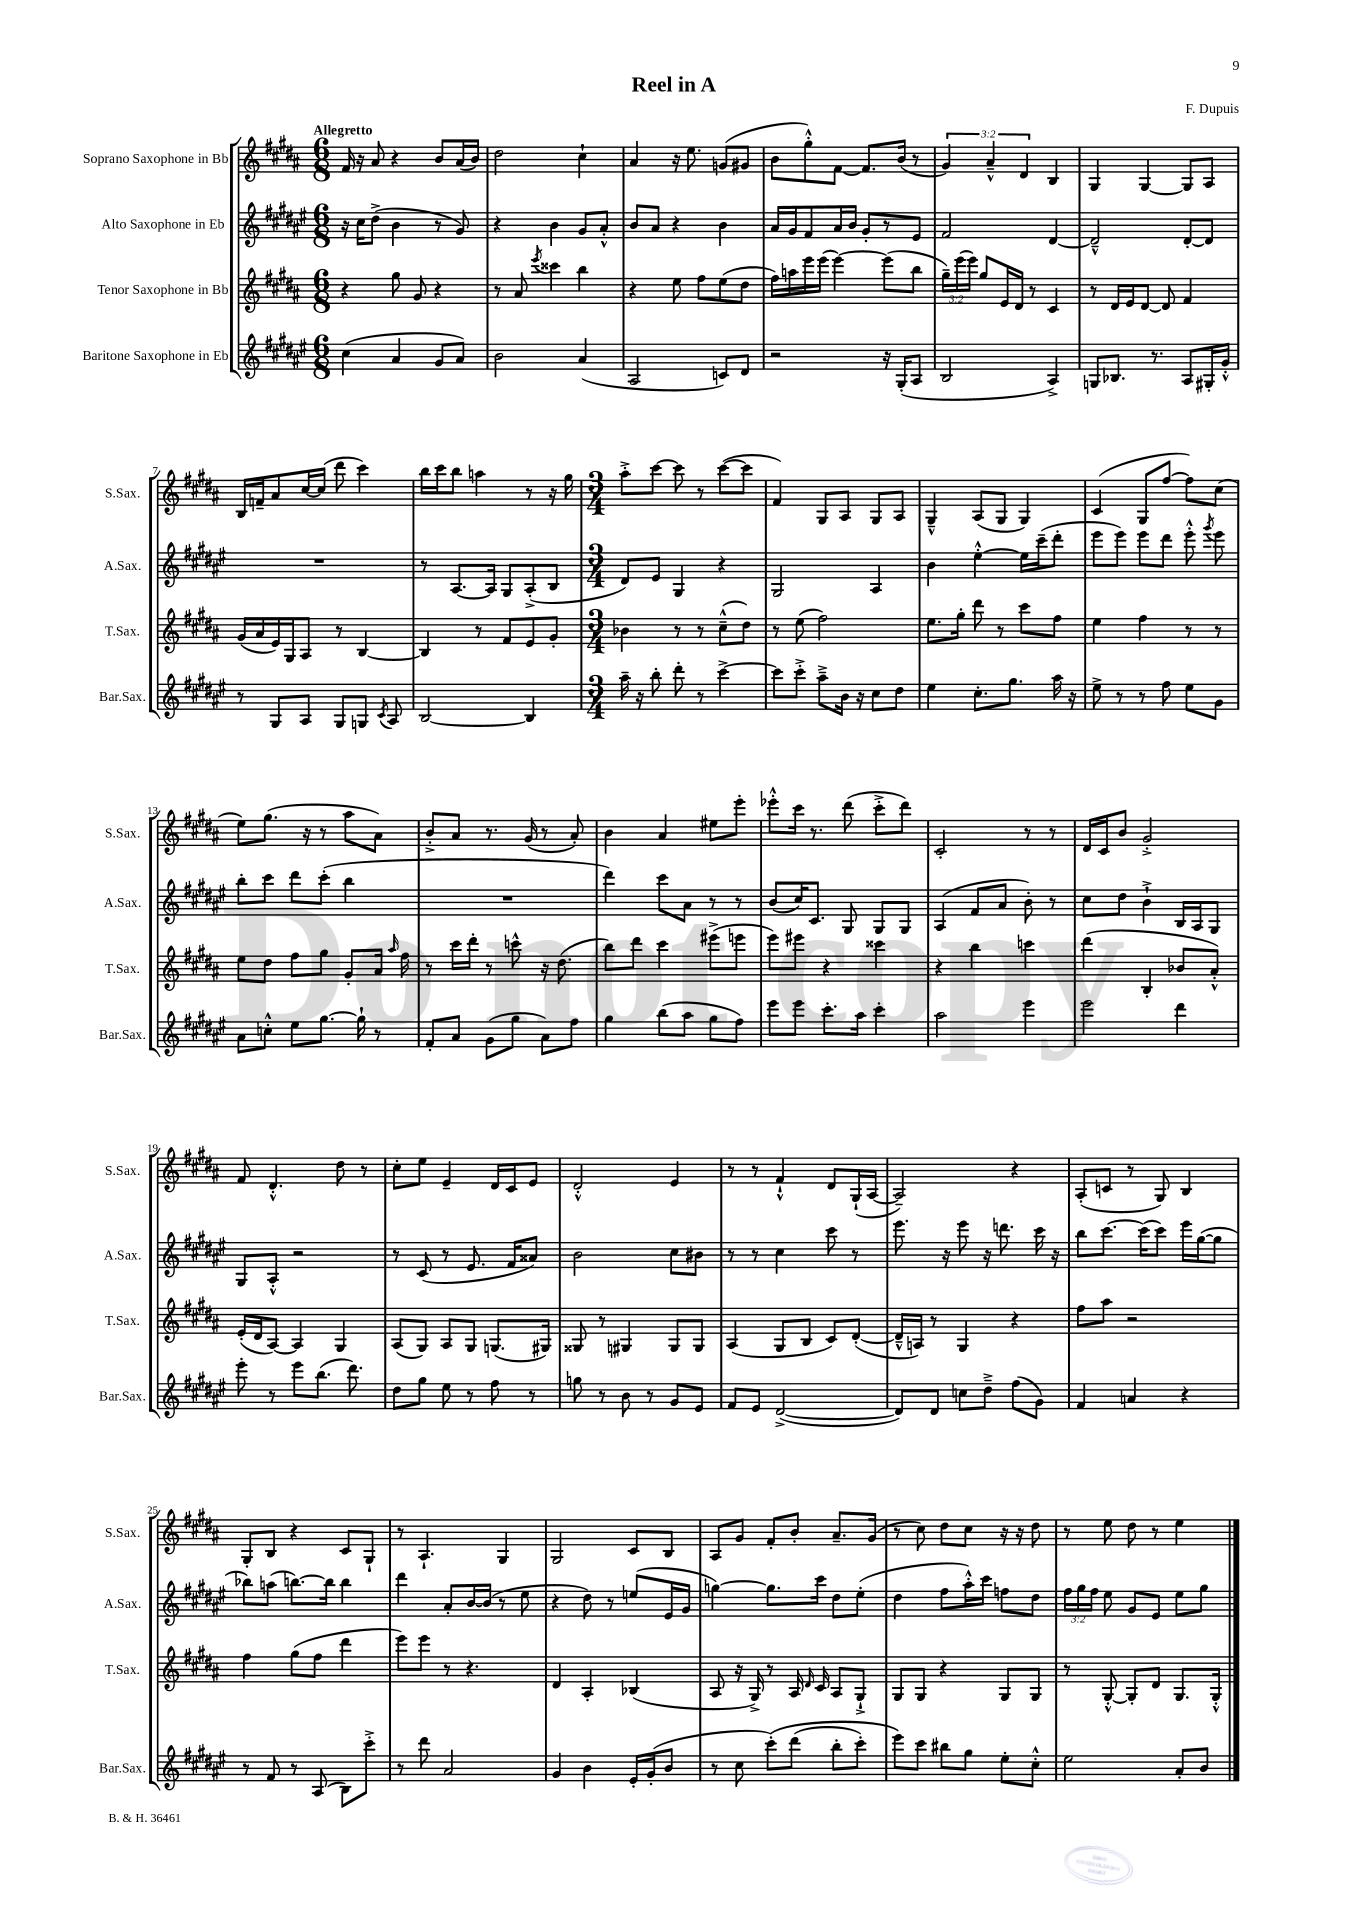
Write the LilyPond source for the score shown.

\header { title = "Reel in A" composer = "F. Dupuis" }
<<
\new StaffGroup <<
\new Staff = "s0" \with { instrumentName = "Soprano Saxophone in Bb" shortInstrumentName = "S.Sax." } {
    \clef treble \key b \major \numericTimeSignature \time 6/8 \override Staff.TupletNumber.text = #tuplet-number::calc-fraction-text \tempo "Allegretto"
    \autoBeamOff fis'16 r16 ais'8 r4 b'8[ ais'16( b'16]) |
    dis''2 cis''4-! |
    ais'4 r16 e''8. g'8[( gis'8] |
    b'8[ gis''8-.-^) fis'8]~ fis'8.[ b'16]( r8 |
    \tuplet 3/2 { gis'4) ais'4---^ dis'4 } b4 |
    gis4 gis4~ gis8[ ais8] |
    b16[ f'16-- ais'8 cis''16~ cis''16]( dis'''8 cis'''4) |
    b''16[ cis'''16 b''8] a''4 r8 r16 gis''16 |
    \numericTimeSignature \time 3/4 ais''8[-.-> cis'''8]~ cis'''8 r8 cis'''8[~( cis'''8] |
    fis'4) gis8[ ais8] gis8[ ais8] |
    gis4---^ ais8[( gis8] gis4) |
    cis'4( gis8[ fis''8]~ fis''8[) cis''8]( |
    e''8[) gis''8.]( r16 r8 ais''8[ ais'8]) |
    b'8[-.-> ais'8] r8. gis'16( r8 ais'8-.) |
    b'4 ais'4 eis''8[ e'''8]-. |
    ees'''8[-.-^ cis'''16] r8. dis'''8( cis'''8[-.-> dis'''8]) |
    cis'2-. r8 r8 |
    dis'16[ cis'16 b'8] gis'2-.-> |
    fis'8 dis'4.-.-^ dis''8 r8 |
    cis''8[-. e''8] e'4-- dis'16[ cis'16 e'8] |
    dis'2-.-^ e'4 |
    r8 r8 fis'4-!-^ dis'8[ gis16-!( ais16]~ |
    ais2--) r4 |
    ais8[-.( c'8] r8 gis8) b4 |
    gis8[-. b8] r4 cis'8[ gis8]-! |
    r8 ais4.-! gis4 |
    gis2 cis'8[ b8] |
    ais8[ gis'8] fis'8[-. b'8]-. ais'8.[-- gis'16]( |
    r8 cis''8) dis''8[ cis''8] r16 r16 dis''8 |
    r8 e''8 dis''8 r8 e''4 \bar "|." |
}
\new Staff = "s1" \with { instrumentName = "Alto Saxophone in Eb" shortInstrumentName = "A.Sax." } {
    \clef treble \key fis \major \numericTimeSignature \time 6/8 \override Staff.TupletNumber.text = #tuplet-number::calc-fraction-text
    \autoBeamOff r16 cis''16[ dis''8]->( b'4 r8 gis'8) |
    r4 b'4 gis'8[ ais'8]-.-^ |
    b'8[ ais'8] r4 b'4 |
    ais'16[ gis'16 fis'8 ais'16 b'16] gis'8[-. r8 eis'8] |
    fis'2 dis'4~ |
    dis'2---^ dis'8[~-. dis'8] |
    R2. |
    r8 ais8.[~ ais16] gis8[ ais8-.->( b8] |
    \numericTimeSignature \time 3/4 dis'8[) eis'8] gis4 r4 |
    gis2 ais4 |
    b'4 eis''4~-.-^ eis''16[ cis'''16--( dis'''8]-. |
    eis'''8[ eis'''8]) eis'''8[ dis'''8] eis'''8-.-^ \acciaccatura { gis'''8 } eis'''8 |
    b''8[-. cis'''8] dis'''8[ cis'''8]-.( b''4 |
    R2. |
    dis'''4) cis'''8[ ais'8] r8 r8 |
    b'8[( cis''16) cis'8.] gis8 gis8[ gis8] |
    ais4( fis'8[ ais'8] b'8-.) r8 |
    cis''8[ dis''8] b'4-!-> b16[ ais16 gis8] |
    gis8[ ais8]-.-^ r2 |
    r8 cis'8( r8 eis'8. fis'16[ aisis'8]) |
    b'2 cis''8[ bis'8] |
    r8 r8 cis''4 cis'''8 r8 |
    eis'''8. r16 eis'''8 r16 d'''8. cis'''16 r16 |
    b''8[ cis'''8.]~ cis'''16[( cis'''8]) eis'''16[ gis''16~( gis''8] |
    bes''8[) a''8]( b''8.[~) b''16] b''4 |
    dis'''4 ais'8[-. b'16~ b'16]( r8 eis''8 |
    r4 dis''8) r8 e''8[( eis'16 gis'16] |
    g''4~) g''8.[ cis'''16] dis''8[ eis''8]-.( |
    dis''4 fis''8[ ais''16-.-^) cis'''16] f''8[ dis''8] |
    \tuplet 3/2 { fis''16[ gis''16 fis''16] } eis''8 gis'8[ eis'8] eis''8[ gis''8] \bar "|." |
}
\new Staff = "s2" \with { instrumentName = "Tenor Saxophone in Bb" shortInstrumentName = "T.Sax." } {
    \clef treble \key b \major \numericTimeSignature \time 6/8 \override Staff.TupletNumber.text = #tuplet-number::calc-fraction-text
    \autoBeamOff r4 gis''8 gis'8 r4 |
    r8 ais'8 \acciaccatura { e'''8 } cisis'''4 b''4 |
    r4 e''8 fis''8[ e''8( dis''8] |
    fis''16[) a''16 e'''16 e'''16]( e'''4~) e'''8[( b''8] |
    \tuplet 3/2 { gis''16[--) e'''16( e'''16]) } gis''8[ e'16 dis'16] r8 cis'4 |
    r8 dis'16[ e'16 dis'8]~ dis'8 fis'4 |
    gis'16[( ais'16 e'16) gis16 ais8] r8 b4~ |
    b4 r8 fis'8[ e'8 gis'8]-. |
    \numericTimeSignature \time 3/4 bes'4 r8 r8 cis''8[---^( dis''8]) |
    r8 e''8( fis''2) |
    e''8.[ gis''16]-. dis'''8 r8 cis'''8[ fis''8] |
    e''4 fis''4 r8 r8 |
    e''8[ dis''8] fis''8[ gis''8] gis'8[-. ais'16] \grace { ais''16 } fis''16 |
    r8 cis'''16[ dis'''16]-. r8 c'''8-^ r16 dis''8.( |
    b''8[) dis'''8] cis'''4 eis'''8[->( e'''8] |
    e'''8[) eis'''8] r4 cisis'''4 |
    r4 b''4 c'''4 |
    dis'''4( b4-. bes'8[ ais'8]-.-^) |
    e'16[-.( dis'16 ais8]~) ais4 gis4 |
    ais8[( gis8]) ais8[ gis8] g8.[( gis16]) |
    gisis8 r8 gis4 gis8[ gis8] |
    ais4( gis8[ b8] cis'8[) dis'8]~-.( |
    dis'16[---^ a16]) r8 gis4 r4 |
    fis''8[ ais''8] r2 |
    fis''4 gis''8[( fis''8] dis'''4 |
    e'''8[) e'''8] r8 r4. |
    dis'4 ais4-. bes4( |
    ais8 r16 gis16->) r8 ais16 \grace { dis'16 } cis'16 ais8[ gis8]-!-> |
    gis8[ gis8] r4 gis8[ gis8] |
    r8 gis8~-.-^ gis8[-. dis'8] gis8.[ gis16]-.-^ \bar "|." |
}
\new Staff = "s3" \with { instrumentName = "Baritone Saxophone in Eb" shortInstrumentName = "Bar.Sax." } {
    \clef treble \key fis \major \numericTimeSignature \time 6/8
    \autoBeamOff cis''4( ais'4 gis'8[ ais'8]) |
    b'2 ais'4( |
    ais2 c'8[) dis'8] |
    r2 r16 gis16[-.( ais8] |
    b2 ais4->) |
    g8[ bes8.] r8. ais8[ gis16-. gis'16]-.-^ |
    r8 gis8[ ais8] gis8[ g8] \acciaccatura { cis'8 } ais8 |
    b2~ b4 |
    \numericTimeSignature \time 3/4 ais''16-- r16 b''8-. dis'''8-. r8 cis'''4~-> |
    cis'''8[ cis'''8]-.-> ais''8[---> b'16] r16 cis''8[ dis''8] |
    eis''4 cis''8.[-. gis''8.] ais''16 r16 |
    eis''8-> r8 r8 fis''8 eis''8[ gis'8] |
    ais'8[ c''8]-.-^ eis''8[ gis''8.]~ gis''16-! r8 |
    fis'8[-. ais'8] gis'8[( gis''8] ais'8[) fis''8] |
    gis''4 b''8[( ais''8] gis''8[ fis''8]) |
    eis'''8[ eis'''8] cis'''8.[-. ais''16] cis'''4-. |
    ais''2 eis'''4 |
    eis'''2 dis'''4 |
    eis'''8-. r8 eis'''8[ b''8.]( dis'''8.) |
    dis''8[ gis''8] eis''8 r8 fis''8 r8 |
    g''8 r8 b'8 r8 gis'8[ eis'8] |
    fis'8[ eis'8] dis'2~->( |
    dis'8[) dis'8] c''8[ dis''8]---> fis''8[( gis'8]) |
    fis'4 a'4 r4 |
    r8 fis'8 r8 ais8( b8[) cis'''8]-.-> |
    r8 dis'''8 ais'2 |
    gis'4 b'4 eis'16[-. gis'16-.( b'8] |
    r8 cis''8 cis'''8[-.)\( dis'''8]( b''8[-. cis'''8]-.) |
    eis'''8[\) cis'''8] bis''8[ gis''8] eis''8[-. cis''8]-.-^ |
    eis''2 ais'8[-. b'8] \bar "|." |
}
>>
>>
